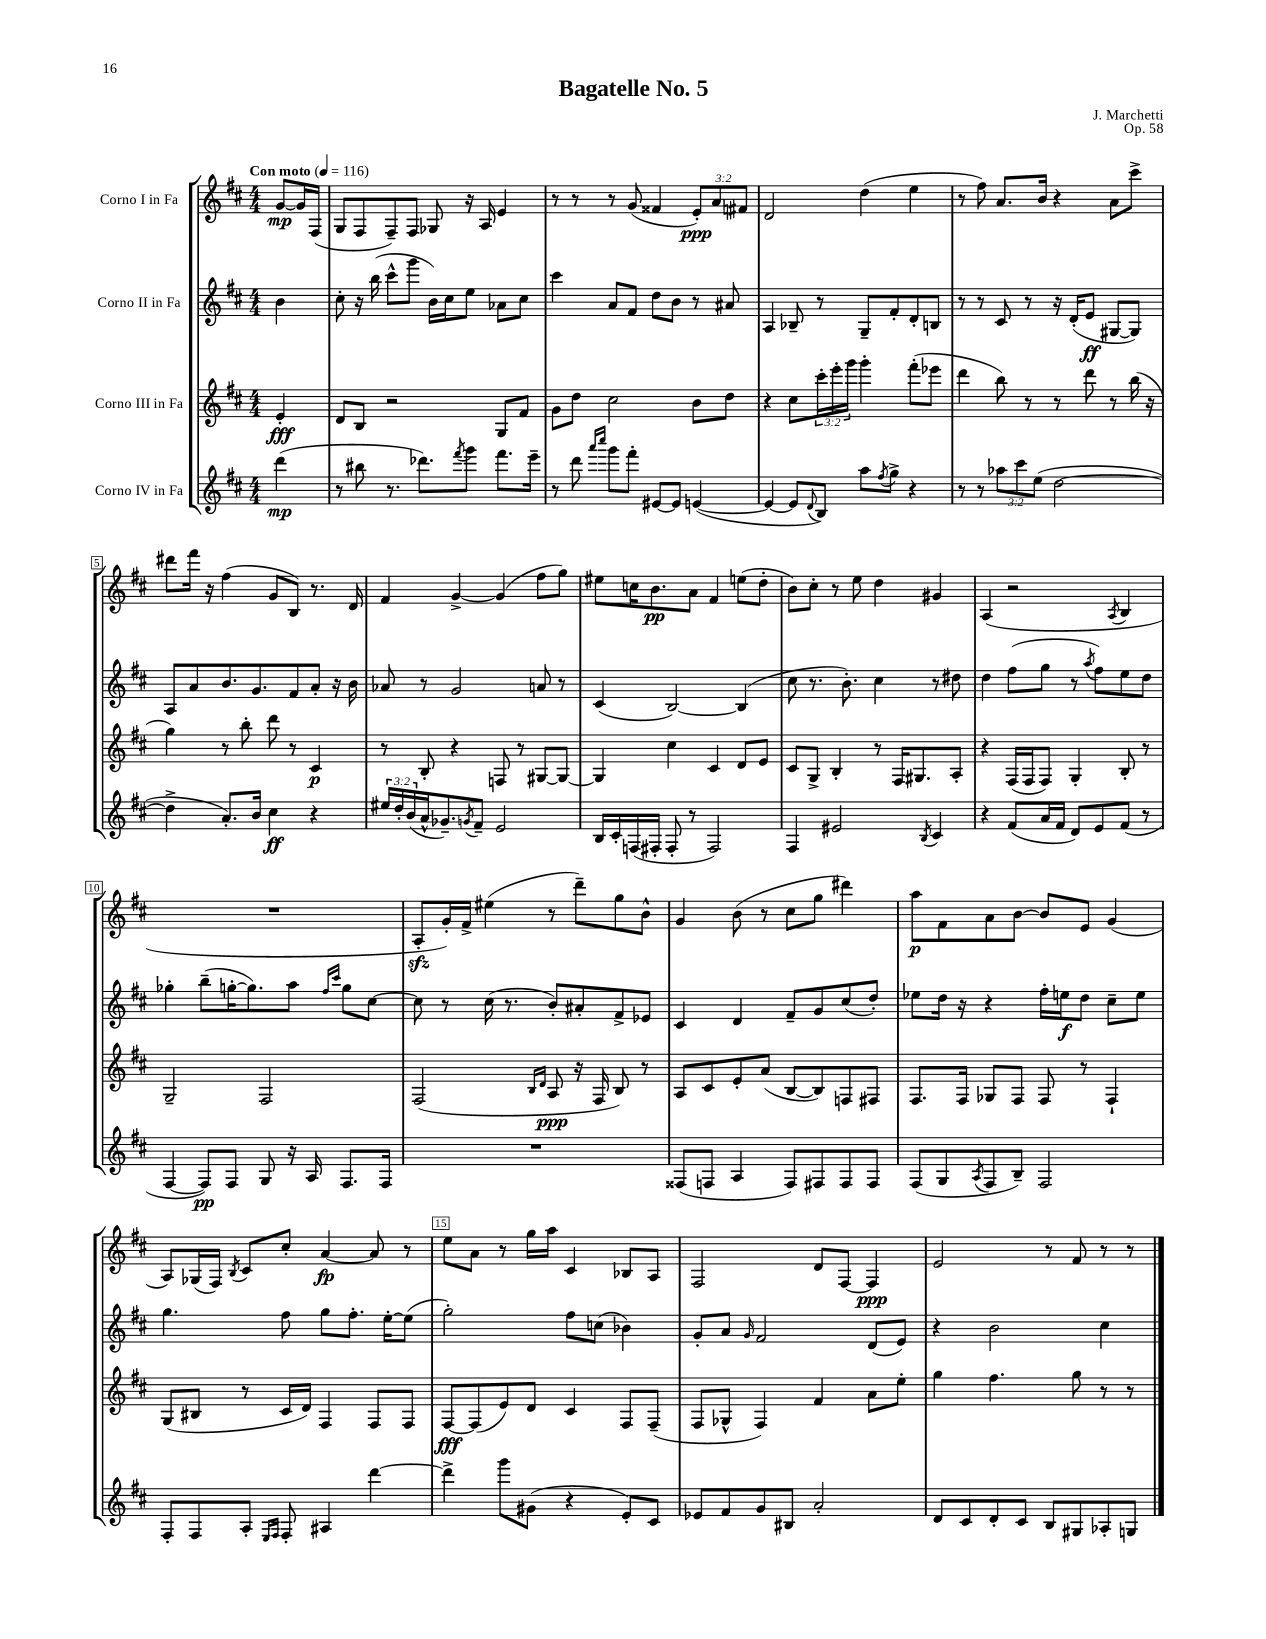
\header { title = "Bagatelle No. 5" composer = "J. Marchetti" opus = "Op. 58" }
<<
\new StaffGroup <<
\new Staff = "s0" \with { instrumentName = "Corno I in Fa" } {
    \clef treble \key d \major \numericTimeSignature \time 4/4 \override Staff.TupletNumber.text = #tuplet-number::calc-fraction-text \partial 4 \tempo "Con moto" 4 = 116
    g'8~\mp g'16 fis16( |
    g8 fis8 fis8--) fis8 ges8 r16 a16 e'4 |
    r8 r8 r8 g'8( fisis'4 \tuplet 3/2 { e'8-.\ppp) a'8 fis'8 } |
    d'2 d''4( e''4 |
    r8 fis''8) a'8. b'16 r4 a'8 cis'''8-> |
    dis'''8 fis'''16 r16 fis''4( g'8 b8) r8. d'16 |
    fis'4 g'4~-> g'4( fis''8 g''8) |
    eis''8 c''16 b'8.\pp a'8 fis'4 e''8( d''8-. |
    b'8) cis''8-. r8 e''8 d''4 gis'4 |
    a4( r2 \acciaccatura { a8 } b4 |
    R1 |
    a8-.\sfz g'16-.) fis'16-> eis''4( r8 d'''8--) g''8 b'8-^ |
    g'4 b'8( r8 cis''8 g''8 dis'''4) |
    a''8\p fis'8 a'8 b'8~ b'8 e'8 g'4( |
    a8) ges16( fis16) \acciaccatura { b8 } cis'8 cis''8-. a'4~\fp a'8 r8 |
    e''8 a'8 r8 g''16 a''16 cis'4 bes8 a8 |
    fis2 d'8 fis8~ fis4\ppp |
    e'2 r8 fis'8 r8 r8 \bar "|." |
}
\new Staff = "s1" \with { instrumentName = "Corno II in Fa" } {
    \clef treble \key d \major \numericTimeSignature \time 4/4 \partial 4
    b'4 |
    cis''8-. r16 b''16( cis'''8-^ g'''8 b'16) cis''16 e''8 aes'8 cis''8 |
    cis'''4 a'8 fis'8 d''8 b'8 r8 ais'8 |
    a4 bes8-- r8 g8-- fis'8-. d'8-. b8 |
    r8 r8 cis'8 r8 r16 d'16-.( e'8\ff gis8~ gis8) |
    a8 a'8 b'8. g'8. fis'8 a'8-. r16 b'16 |
    aes'8 r8 g'2 a'8 r8 |
    cis'4( b2~) b4( |
    cis''8 r8. b'8.-.) cis''4 r8 dis''8 |
    d''4 fis''8( g''8 r8 \acciaccatura { a''8 } fis''8) e''8 d''8 |
    ges''4-. b''8--( g''16~-. g''8.) a''8 \grace { fis''16 cis'''16 } g''8 cis''8~ |
    cis''8 r8 cis''16( r8. b'8-.) ais'8-. fis'8-> ees'8 |
    cis'4 d'4 fis'8-- g'8 cis''8( d''8-.) |
    ees''8 d''16 r16 r4 fis''16-. e''16\f d''8 cis''8-- e''8 |
    g''4. fis''8 g''8 fis''8.-. e''16~-. e''8( |
    g''2-.) fis''8 c''8( bes'4) |
    g'8-. a'8 \grace { g'16 } fis'2 d'8( e'8) |
    r4 b'2 cis''4 \bar "|." |
}
\new Staff = "s2" \with { instrumentName = "Corno III in Fa" } {
    \clef treble \key d \major \numericTimeSignature \time 4/4 \override Staff.TupletNumber.text = #tuplet-number::calc-fraction-text \partial 4
    e'4-.\fff |
    d'8 b8 r2 g8 fis'8 |
    g'8 d''8 cis''2 b'8 d''8 |
    r4 cis''8 \tuplet 3/2 { cis'''16-. e'''16-. g'''16 } g'''4-. fis'''8-.( ees'''8 |
    d'''4 b''8) r8 r8 d'''8 r8 b''16( r16 |
    g''4) r8 b''8-. d'''8 r8 cis'4\p |
    r8 b8-. r4 f8 r8 gis8~ gis8~ |
    gis4 cis''4 cis'4 d'8 e'8 |
    cis'8 g8-> b4-. r8 fis16 gis8. a8-. |
    r4 fis16( fis16 fis8) g4-. b8-. r8 |
    g2-- fis2 |
    fis2( \grace { b16 d'16 } a8\ppp r16 fis16 b8) r8 |
    a8 cis'8 e'8-. a'8( b8~ b8) f8 fis8 |
    fis8. fis16 ges8 fis8 fis8 r8 fis4-! |
    g8( bis8 r8 cis'16 d'16) fis4 fis8 fis8 |
    fis8~\fff fis8( e'8) d'8 cis'4 fis8 fis8--( |
    fis8 ges8-^ fis4) fis'4 a'8 e''8-. |
    g''4 fis''4. g''8 r8 r8 \bar "|." |
}
\new Staff = "s3" \with { instrumentName = "Corno IV in Fa" } {
    \clef treble \key d \major \numericTimeSignature \time 4/4 \override Staff.TupletNumber.text = #tuplet-number::calc-fraction-text \partial 4
    d'''4\mp( |
    r8 bis''8 r8. des'''8.) \acciaccatura { fis'''8 } g'''8 fis'''8. e'''16-- |
    r8 d'''8 \grace { a'''16 cis''''16 } g'''8 fis'''8-. eis'8~ eis'8 e'4~( |
    e'4~ e'8 \appoggiatura { d'8 } b8) a''8 \acciaccatura { fis''8 } g''8-> r4 |
    r8 r8 \tuplet 3/2 { aes''8 cis'''8 e''8( } d''2~ |
    d''4-> a'8.-.) b'16 cis''4\ff r4 |
    \tuplet 3/2 { eis''16 d''16-. b'16( } a'16-^ ges'8.--) \acciaccatura { g'8 } fis'8-- e'2 |
    b16 cis'16-. f16( fis16-. fis8-. r8 fis2) |
    fis4 eis'2 \acciaccatura { b8 } cis'4 |
    r4 fis'8( a'16 fis'16 d'8) e'8 fis'8( r8 |
    fis4~ fis8\pp) fis8 g8 r16 a16 fis8. fis16 |
    R1 |
    fisis8( f8 a4 f8) fis8 fis8 fis8 |
    fis8( g8 \acciaccatura { a8 } fis8 b8--) fis2 |
    fis8-. fis8 a8-. \grace { e16 fis16 } fis8-. ais4 d'''4~ |
    d'''4-> g'''8 gis'8( r4 e'8-.) cis'8 |
    ees'8 fis'8 g'8 bis8 a'2-. |
    d'8 cis'8 d'8-. cis'8 b8 gis8 aes8-. g8 \bar "|." |
}
>>
>>
\layout { \context { \Score \override BarNumber.break-visibility = ##(#f #t #t) barNumberVisibility = #(every-nth-bar-number-visible 5) \override BarNumber.stencil = #(make-stencil-boxer 0.1 0.3 ly:text-interface::print) } }
